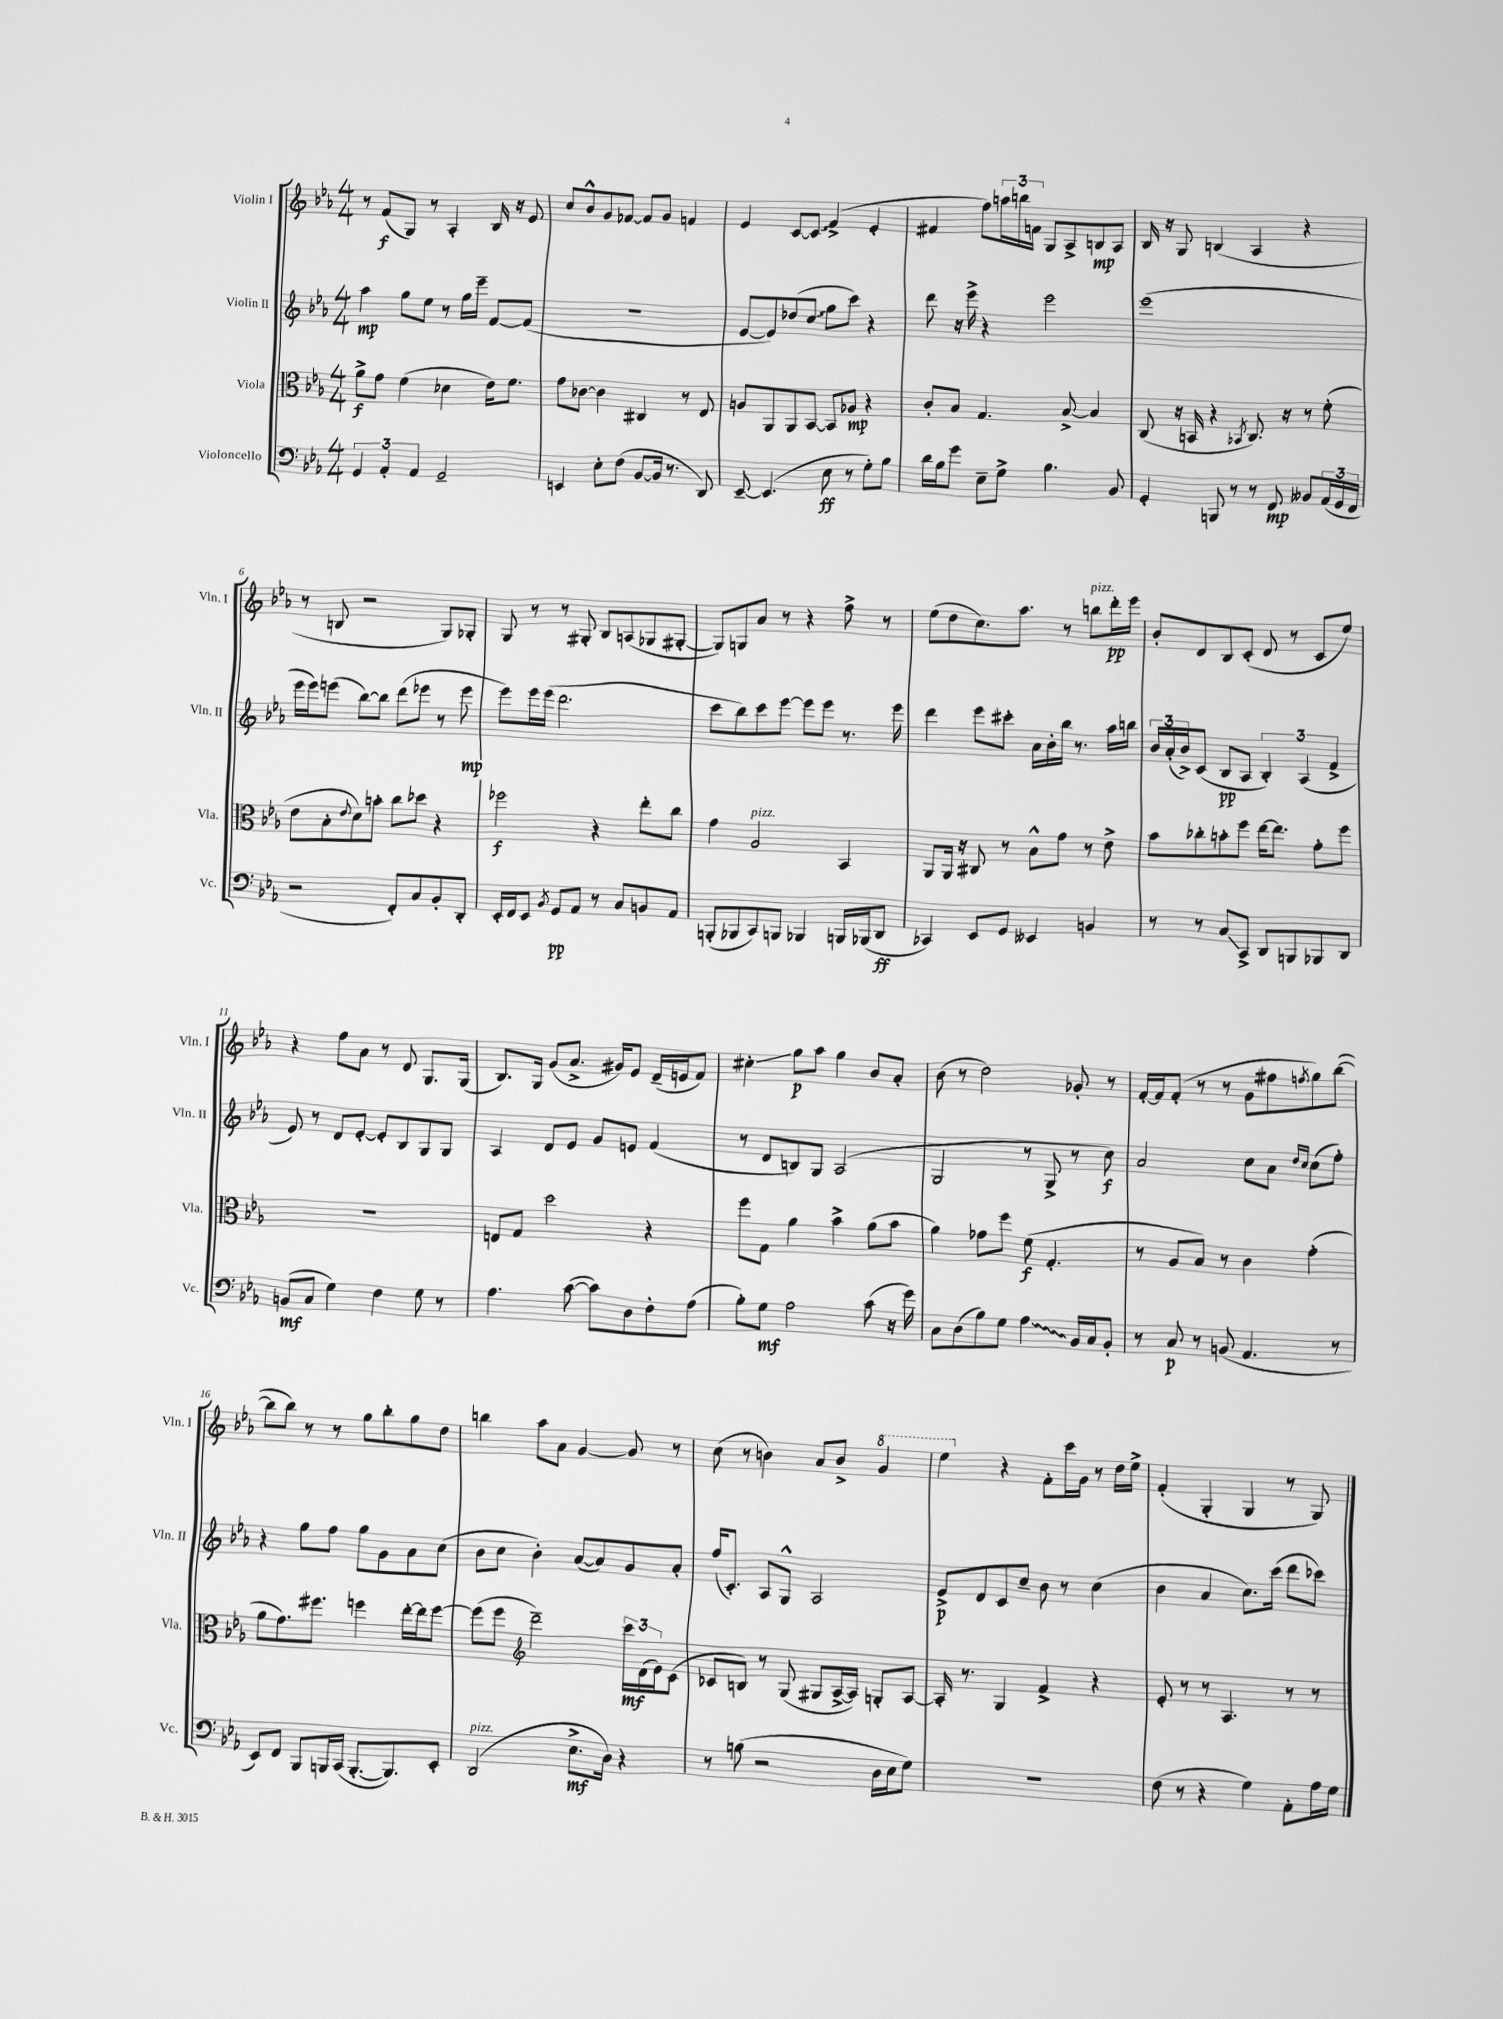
<<
\new StaffGroup <<
\new Staff = "s0" \with { instrumentName = "Violin I" shortInstrumentName = "Vln. I" } {
    \clef treble \key ees \major \numericTimeSignature \time 4/4
    r8 f'8\f( g8) r8 aes4-. bes16 r16 ees'8 |
    c''8 bes'8-^ g'8 fes'8~ fes'8 g'8 f'4 |
    ees'4 c'8~ \once \override Glissando.style = #'zigzag c'8\glissando f'4->( ees'4-. |
    fis'4 f''8) \tuplet 3/2 { a''16 b''16 f'16 } g8 aes8-> b8\mp aes8 |
    bes16 r16 g8 b4( aes4 r4 |
    r8 b8 r2 g8) ges8-. |
    g8 r8 r8 gis8-. bes8 a8( ges8 gis8~-. |
    gis8) g8 aes'8 r8 r4 f''8-> r8 |
    ees''8( d''8 c''8.) aes''8. r8 b''8^\markup { \italic "pizz." } d'''16-.\pp ees'''16 |
    bes'8-. d'8 bes8 c'8-.( d'8 r8 c'8 ees''8) |
    r4 f''8 aes'8 r8 d'8 g8. g16( |
    bes8.) g16 g'8( aes'8.-> gis'16) ees'8 d'16--( e'16 f'8) |
    cis''4-.\glissando g''8\p aes''8 g''4 bes'8 aes'8-. |
    bes'8( r8 d''2) ges'8-. r8 |
    f'16~-. f'16 f'8-.( r8 r8 g'8 fis''8 \acciaccatura { f''8 } g''8) bes''8~( |
    bes''8 bes''8) r8 r8 g''8 bes''8-. g''8 d''8 |
    b''4 aes''8 aes'8 g'4~ g'8 r8 |
    c''8( r8 b'4) aes'8 b'8-> \ottava #1 g''4 |
    ees'''4 \ottava #0 r4 f'8-. c'''16 g'16 r8 d''16 ees''16-> |
    f'4-.( g4-. g4 r8 g8) \bar "|." |
}
\new Staff = "s1" \with { instrumentName = "Violin II" shortInstrumentName = "Vln. II" } {
    \clef treble \key ees \major \numericTimeSignature \time 4/4
    aes''4\mp g''8 ees''8 r8 g''16 ees'''16-- f'8~ f'8( |
    r1 |
    ees'8~ ees'8) des''8( \once \override Glissando.style = #'zigzag c''8\glissando g''8 c'''8) r4 |
    d'''8 r16 ees'''16-> r4 ees'''2 |
    ees'''1( |
    ees'''16 ees'''16) e'''8( bes''8~) bes''8 d'''8( ees'''8 r8 ees'''8\mp |
    ees'''8) ees'''16 ees'''16( d'''2. |
    c'''8 bes''8) c'''8 ees'''8~ ees'''8 ees'''8 r8. ees'''16 |
    d'''4 ees'''8 cis'''8-. aes'16 bes'16-. bes''16 r8. aes''16 b''16 |
    \tuplet 3/2 { bes'16 aes'16-.( bes'16->) } c'8( bes8\pp aes8 \tuplet 3/2 { bes4-.) aes4( f'4-> } |
    ees'8) r8 d'8 ees'8~-. ees'8-. bes8 g8 g8 |
    aes4 d'8 ees'8 g'8 e'8 f'4( |
    r8 d'8 b8) g8 aes2( |
    g2 r8 g8-> r8 c''8\f) |
    aes'2 c''8 aes'8 \grace { d''16 c''16 } c''8( f''8-.) |
    r4 g''8 f''8 g''8 g'8 aes'8 c''8( |
    bes'8 c''8 bes'4-.) aes'8~( aes'8) g'8 aes'8-. |
    f''16( c'8.-.) aes8 g8-^ aes2 |
    ees'8->\p d'8 c'8 c''8-- bes'8 r8 c''4( |
    bes'4 aes'4 c''8.) c'''16( d'''8 ces'''8) \bar "|." |
}
\new Staff = "s2" \with { instrumentName = "Viola" shortInstrumentName = "Vla." } {
    \clef alto \key ees \major \numericTimeSignature \time 4/4
    aes'8->\f g'8 f'4( des'4 ees'16) f'8. |
    g'8 ces'8~ ces'4 cis4 r8 ees8 |
    a8 aes,8 aes,8 bes,8~ bes,8 aes8\mp r4 |
    c'8-. bes8 g4. bes8~-> bes4 |
    c8( r16 b,16 r4 \acciaccatura { bes,8 } c8.) r16 r8 f'8-.( |
    ees'8 bes8-. \appoggiatura { ees'8 } d'8) b'8-. c''8 des''8 r4 |
    fes''2\f r4 ees''8-. c''8 |
    g'4 aes2^\markup { \italic "pizz." } bes,4 |
    aes,8 aes,16 r16 cis8 r8 bes8-^ g'8 r8 ees'8-> |
    bes'8 ces''8-. b'8-. f''8 ees''16~ ees''8. g'8-. f''8 |
    R1 |
    e8 g8 d''2 r4 |
    f''8 g8 aes'4 bes'4-> aes'8( bes'8 |
    aes'4) ges'8 f''8 f'8\f( g4.-. |
    r8 aes8 bes8) r8 c'4 g'4-.( |
    aes'8 g'8.) fis''8. f''4 ees''16~-. ees''16 f''8~ |
    f''8( f''8 \clef treble d'''2--) \tuplet 3/2 { c'''16\mf d'16( ees'16) } c'8( |
    ces'8 b8) r8 g8( gis8 aes16~-> aes16) g8-. aes8~ |
    aes16-. r8. g4 f'4-> r4 |
    ees'8-. r8 r8 aes4. r8 r8 \bar "|." |
}
\new Staff = "s3" \with { instrumentName = "Violoncello" shortInstrumentName = "Vc." } {
    \clef bass \key ees \major \numericTimeSignature \time 4/4
    \tuplet 3/2 { g,4 aes,4-. aes,4 } g,2-- |
    e,4 ees8-. f8( bes,8~ bes,16 r8. d,8) |
    ees,8~-- ees,4.( ees8\ff r8 g8-.) bes8 |
    d'16 bes16 g'8 ees8-- g8-> bes4. bes,8 |
    g,4-. b,,8 r8 r8 f,8\mp beses,8 \tuplet 3/2 { aes,16( g,16 f,16 } |
    r2 f,8-.) c8 bes,8-. d,8-. |
    ees,16-. f,16 ees,8 \acciaccatura { bes,8 } g,8\pp aes,8 r8 c8 b,8 aes,8 |
    b,,8-.( bes,,8 c,8) b,,8 bes,,4 b,,16 bes,,16( d,8\ff |
    ces,4) ees,8 g,8 eeses,4 b,4 |
    r8 r8 c8\glissando c,8-> d,8 b,,8 bes,,8 d,8 |
    b,8\mf( c8 g4) f4 g8 r8 |
    aes4. c'8~( c'8) d8 f8-. aes8( |
    bes8-.) g8\mf aes2 c'8( r16 g'16) |
    c8 d8( bes8) g8 \once \override Glissando.style = #'zigzag aes4\glissando bes,16 c16 bes,8-. |
    r8 c8\p r8 b,8( aes,4. r8 |
    ees,8) f,8 bes,,8 b,,16 c,16( b,,8.~-. b,,8.) ees,8-. |
    d,2^\markup { \italic "pizz." }( ees8.->\mf d16) r4 |
    r8 b8( r2 d16 ees16 g8) |
    r1 |
    f8( r8 r4 g4) aes,8-. aes16 g16 \bar "|." |
}
>>
>>
